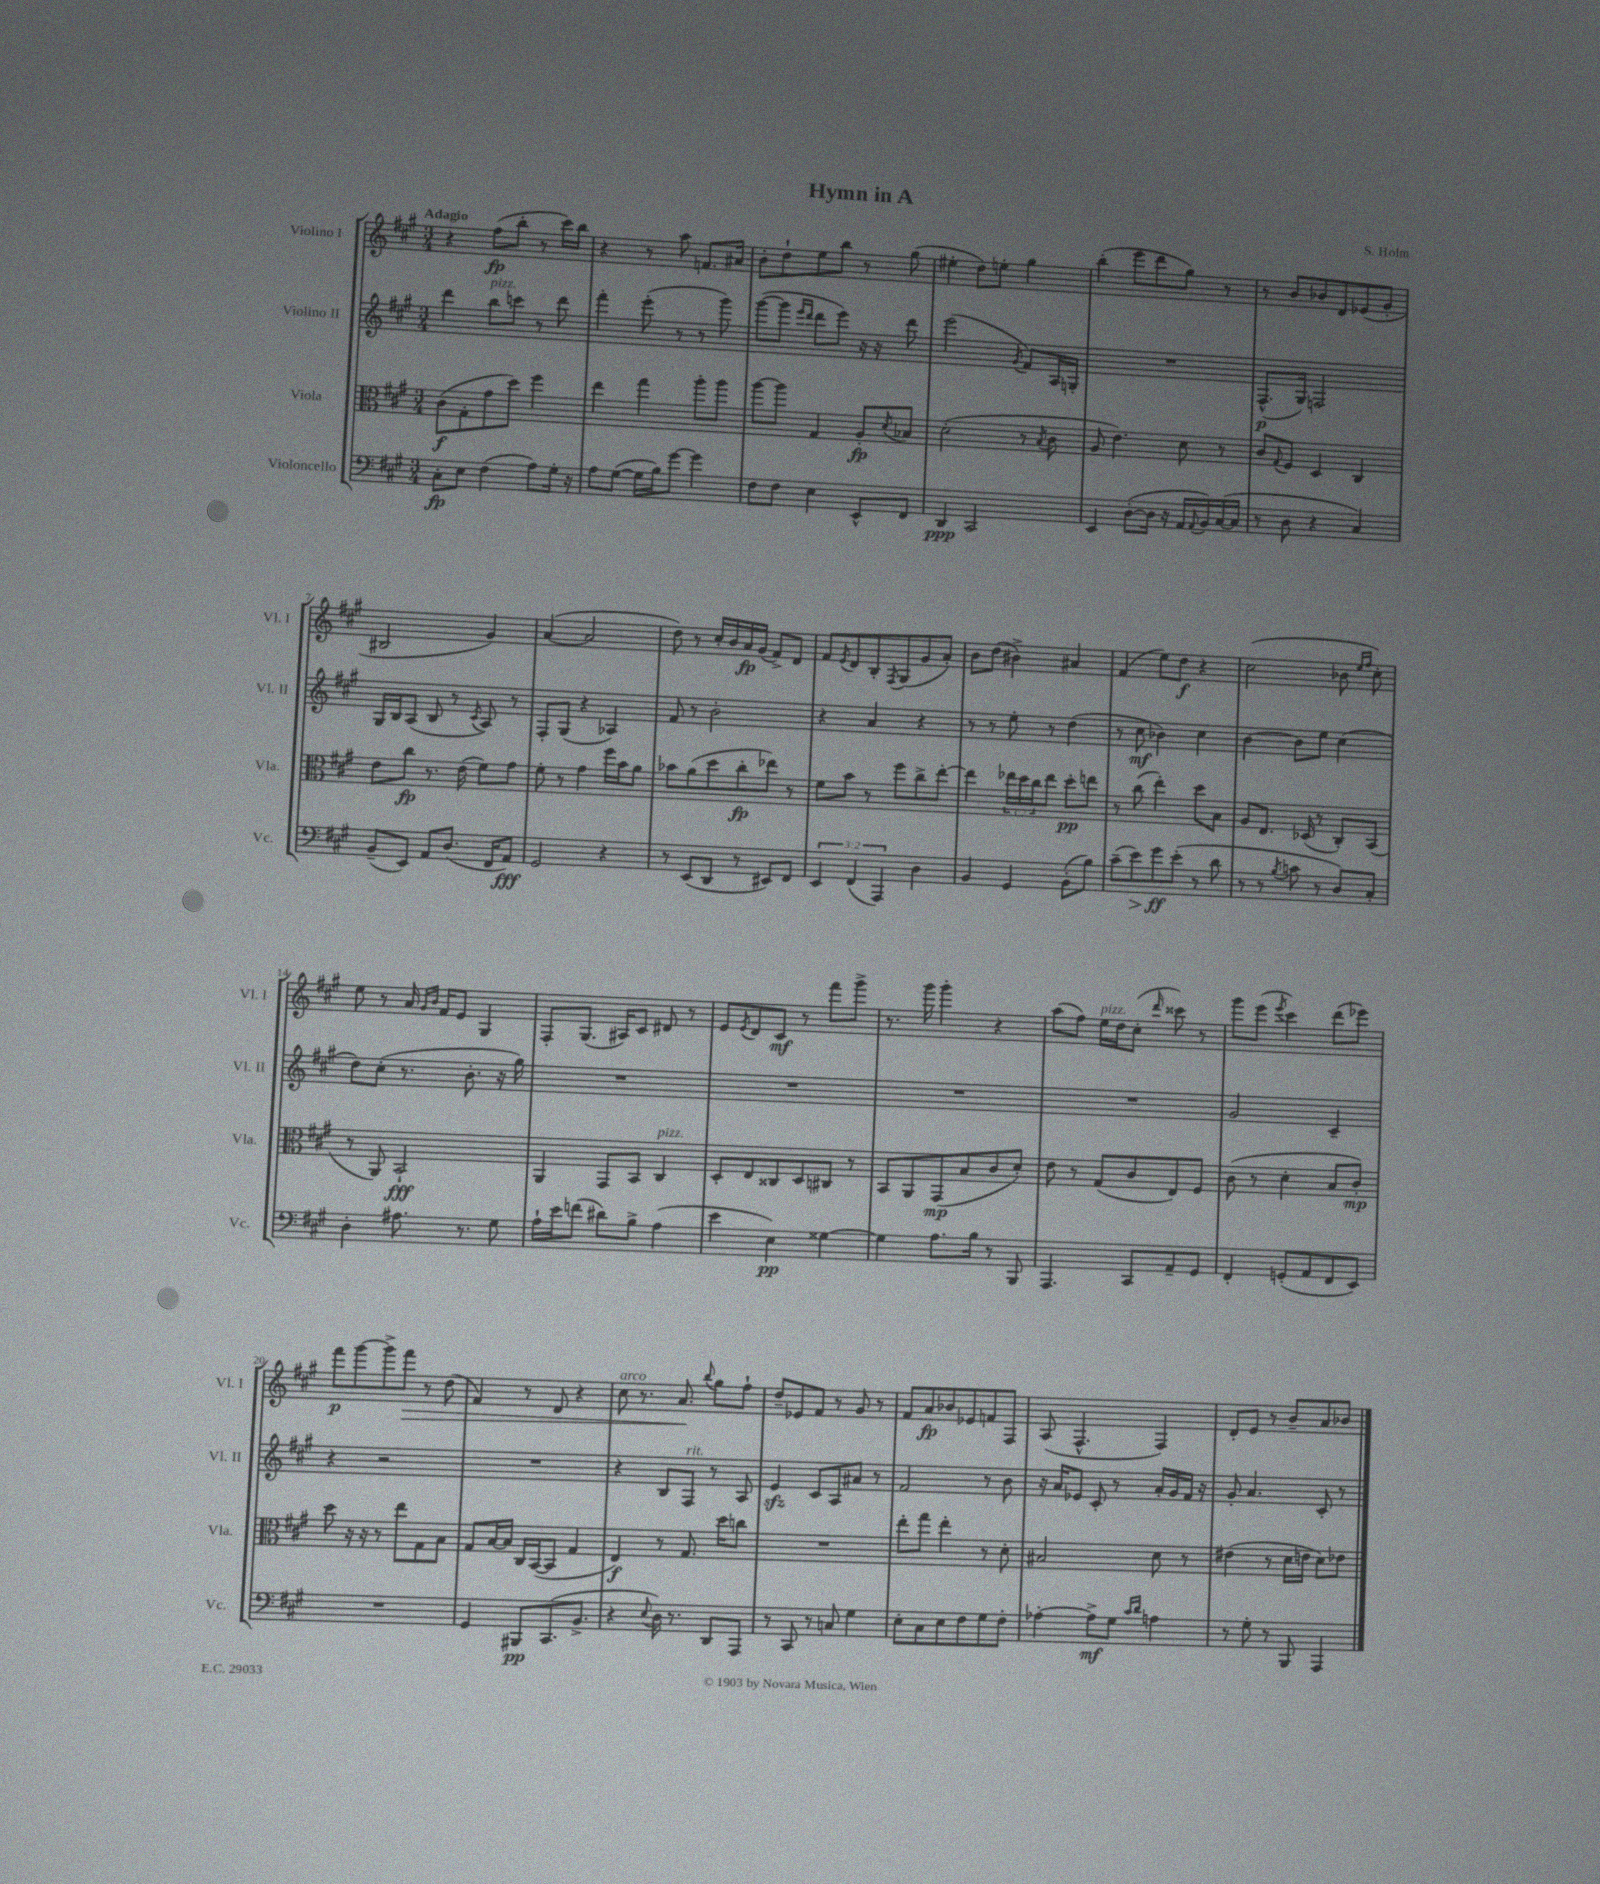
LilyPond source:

\header { title = "Hymn in A" composer = "S. Holm" }
<<
\new StaffGroup <<
\new Staff = "s0" \with { instrumentName = "Violino I" shortInstrumentName = "Vl. I" } {
    \clef treble \key a \major \numericTimeSignature \time 3/4 \tempo "Adagio"
    r4 fis''8\fp( b''8-. r8 cis'''16) b''16 |
    r4 r8 a''8 f'8. ais'16 |
    b'8-. d''8-! e''8 b''8 r8 gis''8( |
    eis''4-. d''8) e''8-. gis''4 |
    b''4-.( e'''8 d'''8 gis''8) r8 |
    r8 b'8 bes'8 d'8 ees'8( gis'8-. |
    bis2 gis'4) |
    a'4~( a'2 |
    d''8) r8 cis''16-. b'16 a'16\fp gis'16( fis'8->) d'8 |
    fis'8 \acciaccatura { e'8 } d'8 b8-. \acciaccatura { fis8 } gis8( gis'8 a'8-.) |
    b'8 d''8( bis'4->) ais'4 |
    fis'4( e''8) d''8\f r4 |
    cis''2( bes'8 \grace { e''16 fis''16 } cis''8-.) |
    e''8 r8 a'16 \grace { gis'16 b'16 } fis'16 e'8 gis4 |
    fis8-. gis8.( ais16) cis'8 dis'8 r8 |
    e'8 \acciaccatura { e'8 } d'8 cis'8\mf r8 fis'''8 gis'''8-> |
    r8. gis'''16 gis'''4-. r4 |
    a''8( fis''8) e''16^\markup { \italic "pizz." } d''16 cis''8-.( \grace { d'''16 } cisis'''8) r8 |
    gis'''8 e'''8( \acciaccatura { e'''8 } cis'''4) d'''8( ees'''8) |
    fis'''8\p gis'''8~ gis'''8-> fis'''8\> r8 d''8( |
    fis'4) r8 d'8 r4 |
    cis''8^\markup { \italic "arco" } r8. a'8.\! \appoggiatura { b''8 } gis''8 fis''8-! |
    d''8-- ees'8 fis'8 r8 gis'8 r8 |
    fis'8 a'8\fp bes'8 ees'8 f'8 fis8 |
    a8( fis4.-^ fis4) |
    d'8-. e'8 r8 b'8-- a'8 bes'8 \bar "|." |
}
\new Staff = "s1" \with { instrumentName = "Violino II" shortInstrumentName = "Vl. II" } {
    \clef treble \key a \major \numericTimeSignature \time 3/4
    d'''4 b''8^\markup { \italic "pizz." } c'''8 r8 d'''8 |
    fis'''4-. e'''8-.( r8 r8 gis'''8) |
    gis'''8~( gis'''8 \grace { e'''16 d'''16 } d'''8 e'''8) r16 r16 d'''8 |
    e'''2( \acciaccatura { gis'8 } fis'8) a16 g16-. |
    R2. |
    fis8.-^\p( gis16) f2 |
    gis16 b16 a8( b8 r8 \acciaccatura { cis'8 } a8) r8 |
    fis8-. gis8( r4 aes4) |
    fis'8 r8 b'2-. |
    r4 a'4 r4 |
    r8 r8 e''8-. r8 d''4( |
    r8 cis''8\mf bes'4) cis''4 |
    b'4~ b'8 e''8 cis''4( |
    d''8) cis''8-.( r8. b'8.-. r16 gis''16) |
    R2. |
    R2. |
    R2. |
    R2. |
    gis'2 cis'4-- |
    r4 r2 |
    R2. |
    r4 b8 fis8^\markup { \italic "rit." } r8 a8 |
    e'4\sfz cis'8 a8 ais'8 r8 |
    fis'2 r8 b'8 |
    r16 a'16 ees'8 cis'8-. r8 a'16-. gis'16 fis'16 r16 |
    gis'8-. a'4. cis'8-. r8 \bar "|." |
}
\new Staff = "s2" \with { instrumentName = "Viola" shortInstrumentName = "Vla." } {
    \clef alto \key a \major \numericTimeSignature \time 3/4 \override Staff.TupletNumber.text = #tuplet-number::calc-fraction-text
    cis'8\f( gis8-. gis'8 d''8) fis''4 |
    e''4 gis''4 a''8-. a''8 |
    a''8~ a''8 gis4 a8-.\fp \acciaccatura { d'8 } bes8 |
    d'2-.( r8 \acciaccatura { b8 } cis'8 |
    a8 e'4.) d'8 r8 |
    cis'8 \appoggiatura { gis8 } fis8 d4 cis4 |
    e'8 cis''8\fp r8. e'16( fis'8) gis'8 |
    fis'8-. r8 gis'4 fis''16 b'16 a'8 |
    bes'8 a'8( d''8 cis''8-.\fp ees''8) r8 |
    fis'8 b'8 r8 fis''8 cis''8-> e''8~-. |
    e''4 \tuplet 3/2 { ees''16 d''16 cis''16 } ees''8 d''8-.\pp e''8 |
    r8 cis''8( e''4-.) d''8 b8 |
    a8 e8. des16( r8 cis8-.) b,8( |
    r8 a,8) b,2-!\fff |
    a,4 gis,8 b,8 cis4^\markup { \italic "pizz." } |
    d8-. e8 cisis8 d8 cis8 r8 |
    b,8 a,8 gis,8\mp( b8 cis'8 d'8-.) |
    e'8 r8 gis8( cis'8 e8) fis8 |
    cis'8( r8 d'4-. b8 cis'8-.\mp) |
    d''8 r16 r16 r8 e''8 gis8 b8 |
    gis8 b16~ b16 cis16 b,16~( b,8 gis4 |
    e4\f) r8 gis8. d''16 c''8 |
    R2. |
    e''8-. gis''8 e''4-. r8 d'8-. |
    bis2 d'8 r8 |
    eis'4( r8 d'16 e'16 d'8) ees'8 \bar "|." |
}
\new Staff = "s3" \with { instrumentName = "Violoncello" shortInstrumentName = "Vc." } {
    \clef bass \key a \major \numericTimeSignature \time 3/4 \override Staff.TupletNumber.text = #tuplet-number::calc-fraction-text
    cis8-.\fp e8 fis4( a8) gis16-. r16 |
    a8 gis8~( gis16 b16) gis'8~ gis'4 |
    fis8 fis8 e4 e,8-^ fis,8 |
    d,4\ppp cis,2 |
    e,4 d8~-.( d16 r16 a,16 \appoggiatura { a,8 } b,16) cis16~( cis16 |
    r8 d8 r4 cis4) |
    b,8--( e,8) a,8 d8.( fis,16 a,8\fff) |
    gis,2 r4 |
    r8 e,8( d,8 r8 eis,8) fis,8 |
    \tuplet 3/2 { e,4 fis,4( a,,4) } d4 |
    b,4 gis,4 b,8-.( b8) |
    cis'8--( e'8\>) gis'8\ff\! e'8-.( r8 d'8 |
    r8 r8 \acciaccatura { b8 } c'8 r8 d8) cis8-. |
    d4-. ais8. r8. gis8 |
    a16-! e'16 f'8( dis'8) b8-> a4( |
    e'4 e4\pp) gisis4~ |
    gisis4 a8. b16 r8 b,,8 |
    a,,4. cis,8 a,8-- gis,8 |
    fis,4-. g,8-.( a,8 fis,8 e,8) |
    R2. |
    gis,4 bis,,8\pp cis,8.( b,8.-> |
    r4 \appoggiatura { e8 } d16) r8. d,8 a,,8 |
    r8 cis,8 r8 c8 gis4 |
    e8-. cis8 e8 fis8 gis8 fis8-. |
    aes4~-. aes8->\mf gis8 \grace { cis'16 d'16 } a4 |
    r8 gis8-. r8 b,,8 a,,4 \bar "|." |
}
>>
>>
